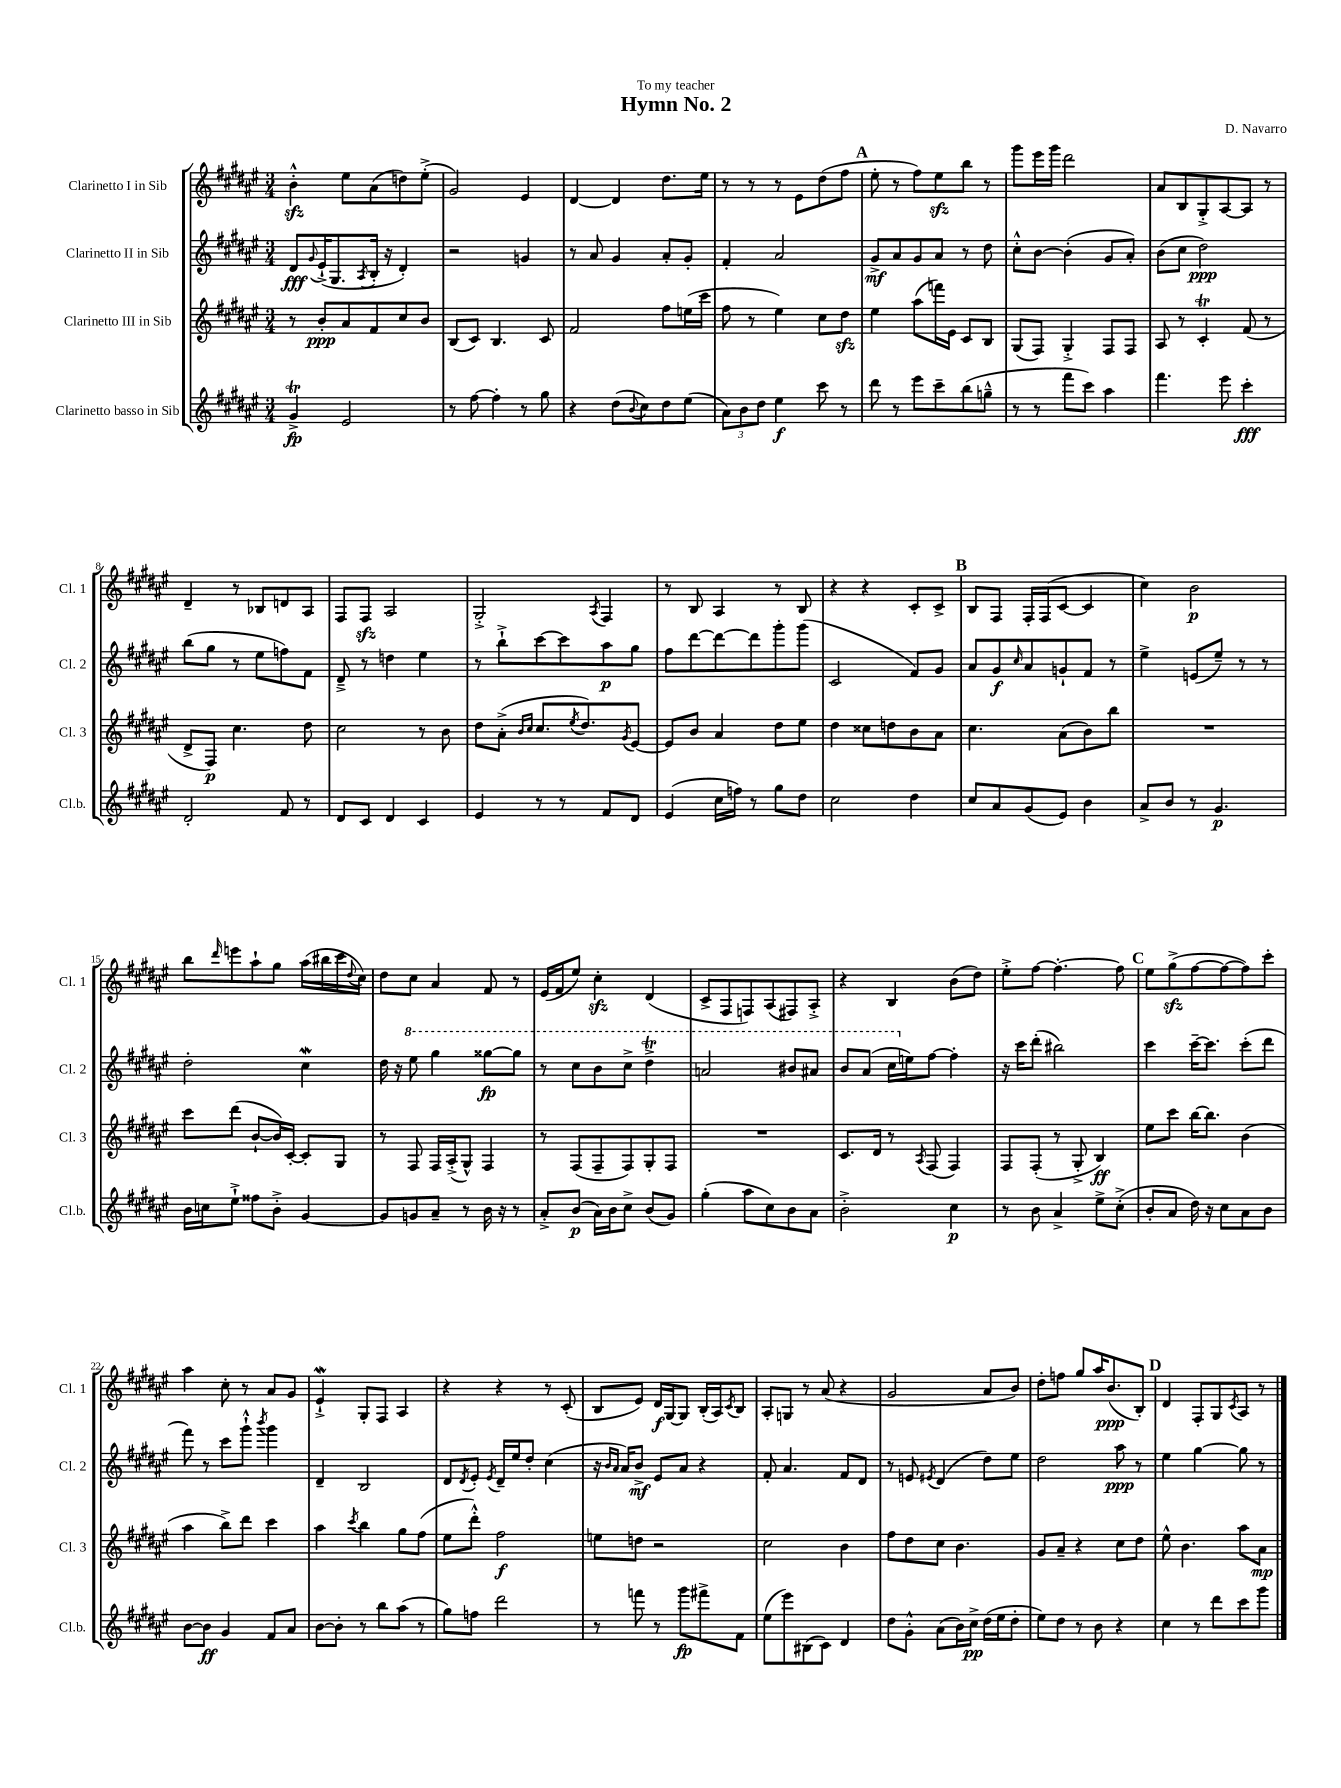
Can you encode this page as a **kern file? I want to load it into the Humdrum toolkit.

**kern	**dynam	**kern	**dynam	**kern	**dynam	**kern	**dynam
*part4	*part4	*part3	*part3	*part2	*part2	*part1	*part1
*staff4	*staff4	*staff3	*staff3	*staff2	*staff2	*staff1	*staff1
*I"Clarinetto basso in Sib	*	*I"Clarinetto III in Sib	*	*I"Clarinetto II in Sib	*	*I"Clarinetto I in Sib	*
*I'Cl.b.	*	*I'Cl. 3	*	*I'Cl. 2	*	*I'Cl. 1	*
*clefG2	*	*clefG2	*	*clefG2	*	*clefG2	*
*k[f#c#g#d#a#e#]	*	*k[f#c#g#d#a#e#]	*	*k[f#c#g#d#a#e#]	*	*k[f#c#g#d#a#e#]	*
*M3/4	*	*M3/4	*	*M3/4	*	*M3/4	*
=1	=1	=1	=1	=1	=1	=1	=1
4g#T^/	fp	8r	.	8d#/L	fff	4bzz'^^\	.
.	.	.	.	8qqg#/	.	.	.
.	.	8b'/L	ppp	(16e#`^/K	.	.	.
.	.	.	.	8.G#/	.	.	.
2e#/	.	8a#/	.	.	.	8ee#\L	.
.	.	.	.	8qA#/	.	.	.
.	.	8f#/	.	16B'/Jk	.	(8a#\	.
.	.	.	.	16r	.	.	.
.	.	8cc#/	.	4d#'/)	.	8ddn\)	.
.	.	8b/J	.	.	.	(8ee#'^\J	.
=2	=2	=2	=2	=2	=2	=2	=2
8r	.	(8B/L	.	2r	.	2g#/)	.
[8ff#\	.	8c#/J)	.	.	.	.	.
4ff#'\]	.	4.B/	.	.	.	.	.
8r	.	.	.	4gn/	.	4e#/	.
8gg#\	.	8c#/	.	.	.	.	.
=3	=3	=3	=3	=3	=3	=3	=3
4r	.	2f#/	.	8r	.	[4d#/	.
.	.	.	.	8a#/	.	.	.
(8dd#\L	.	.	.	4g#/	.	4d#/]	.
8qqb/	.	.	.	.	.	.	.
8cc#\)	.	.	.	.	.	.	.
8dd#\	.	8ff#\L	.	8a#'/L	.	8.dd#\L	.
(8ee#\J	.	(16een\L	.	8g#'/J	.	.	.
.	.	16ccc#\JJ	.	.	.	16ee#\Jk	.
=4	=4	=4	=4	=4	=4	=4	=4
12a#\L)	.	8ff#\	.	4f#'/	.	8r	.
12b\	.	.	.	.	.	.	.
.	.	8r	.	.	.	8r	.
12dd#\J	.	.	.	.	.	.	.
4ee#\	f	4ee#\)	.	2a#/	.	8r	.
.	.	.	.	.	.	8e#\L	.
8ccc#\	.	8cc#\L	.	.	.	(8dd#\	.
8r	.	8dd#zz\J	.	.	.	8ff#\J	.
!!LO:REH:place=s1:t=A
=5	=5	=5	=5	=5	=5	=5	=5
8ddd#\	.	4ee#\	.	8g#^/L	mf	8ee#'\	.
8r	.	.	.	8a#/	.	8r	.
8eee#\L	.	(8aa#\L	.	8g#/	.	8ff#\L)	.
8ccc#~\	.	16fffn\L)	.	8a#/J	.	8ee#zz\	.
.	.	16e#\JJ	.	.	.	.	.
(8bb\	.	8c#/L	.	8r	.	8bb\J	.
8ggn~^^\J	.	8B/J	.	8dd#\	.	8r	.
=6	=6	=6	=6	=6	=6	=6	=6
8r	.	(8G#/L	.	8cc#'^^\L	.	8ggg#\L	.
8r	.	8F#/J)	.	[8b\J	.	16eee#\L	.
.	.	.	.	.	.	16ggg#\JJ	.
8fff#\L	.	4G#'^/	.	(4b'\]	.	2ddd#\	.
8ccc#\J)	.	.	.	.	.	.	.
4aa#\	.	8F#/L	.	8g#/L	.	.	.
.	.	8F#/J	.	8a#'/J)	.	.	.
=7	=7	=7	=7	=7	=7	=7	=7
4.fff#\	.	8A#/	.	(8b\L	.	8a#/L	.
.	.	8r	.	8cc#\J	.	8B/	.
.	.	4c#T'/	.	2dd#\)	ppp	8G#'^/	.
8eee#\	.	.	.	.	.	[8A#/	.
4ccc#'\	fff	(8f#/	.	.	.	8A#/J]	.
.	.	8r	.	.	.	8r	.
!!LO:LB:g=z
=8	=8	=8	=8	=8	=8	=8	=8
2d#'/	.	8d#^/L	.	(8bb\L	.	4d#~/	.
.	.	8F#/J)	p	8gg#\J	.	.	.
.	.	4.cc#\	.	8r	.	8r	.
.	.	.	.	8ee#\L	.	8B-X/L	.
8f#/	.	.	.	8ffn\)	.	8dn/	.
8r	.	8dd#\	.	8f#\J	.	8A#/J	.
=9	=9	=9	=9	=9	=9	=9	=9
8d#/L	.	2cc#\	.	8d#~^/	.	8F#/L	.
8c#/J	.	.	.	8r	.	8F#zz/J	.
4d#/	.	.	.	4ddn\	.	2A#/	.
4c#/	.	8r	.	4ee#\	.	.	.
.	.	8b\	.	.	.	.	.
=10	=10	=10	=10	=10	=10	=10	=10
4e#/	.	8dd#\L	.	8r	.	2G#'^/	.
.	.	(8a#'^\J	.	8bb`^\L	.	.	.
.	.	16qqb/LL	.	.	.	.	.
.	.	16qqcc#/JJ	.	.	.	.	.
8r	.	8.cc#/L	.	[8ccc#\	.	.	.
8r	.	.	.	8ccc#\]	.	.	.
.	.	8qee#/	.	.	.	.	.
.	.	8.dd#/)	.	.	.	.	.
.	.	.	.	.	.	8qA#/	.
8f#/L	.	.	.	8aa#\	p	4F#/	.
.	.	8qg#/	.	.	.	.	.
8d#/J	.	[8e#/J	.	8gg#\J	.	.	.
=11	=11	=11	=11	=11	=11	=11	=11
(4e#/	.	8e#/L]	.	8ff#\L	.	8r	.
.	.	8b/J	.	[8ddd#\	.	8B/	.
16cc#\LL	.	4a#/	.	8ddd#\_	.	4A#/	.
16ffn\JJ)	.	.	.	.	.	.	.
8r	.	.	.	8ddd#\]	.	.	.
8gg#\L	.	8dd#\L	.	8ggg#'\	.	8r	.
8dd#\J	.	8ee#\J	.	(8ggg#\J	.	8B/	.
=12	=12	=12	=12	=12	=12	=12	=12
2cc#\	.	4dd#\	.	2c#/	.	4r	.
.	.	8cc##X\L	.	.	.	4r	.
.	.	8ddn\	.	.	.	.	.
4dd#\	.	8b\	.	8f#/L)	.	8c#'/L	.
.	.	8a#\J	.	8g#/J	.	8c#^/J	.
!!LO:REH:place=s1:t=B
=13	=13	=13	=13	=13	=13	=13	=13
8cc#/L	.	4.cc#\	.	8a#/L	.	8B/L	.
8a#/	.	.	.	8g#/	f	8F#/J	.
.	.	.	.	16qqcc#/	.	.	.
(8g#/	.	.	.	8a#/	.	16F#'/LL	.
.	.	.	.	.	.	(16F#/J	.
8e#/J)	.	(8a#\L	.	8gn`/	.	[8c#/J	.
4b\	.	8b\)	.	8f#/J	.	4c#/]	.
.	.	8bb\J	.	8r	.	.	.
=14	=14	=14	=14	=14	=14	=14	=14
8a#^/L	.	2.r	.	4ee#^\	.	4cc#\)	.
8b/J	.	.	.	.	.	.	.
8r	.	.	.	(8en/L	.	2b\	p
4.g#/	p	.	.	8ee#~/J)	.	.	.
.	.	.	.	8r	.	.	.
.	.	.	.	8r	.	.	.
!!LO:LB:g=z
=15	=15	=15	=15	=15	=15	=15	=15
16b\LL	.	8ccc#\L	.	2dd#'\	.	8bb\L	.
16ccn\J	.	.	.	.	.	.	.
.	.	.	.	.	.	16qqddd#/	.
8ee#`^\J	.	(8ddd#\J	.	.	.	8eeen\	.
8ff##X\L	.	[8b`/L	.	.	.	8aa#`\	.
8b'^\J	.	16b/L])	.	.	.	8gg#\J	.
.	.	[16c#'/JJ	.	.	.	.	.
[4g#/	.	8c#'/L]	.	4cc#W\	.	(16aa#\LL	.
.	.	.	.	.	.	16bb#X\	.
.	.	8G#/J	.	.	.	16ccc#\	.
.	.	.	.	.	.	8qqdd#/	.
.	.	.	.	.	.	16cc#\JJ)	.
=16	=16	=16	=16	=16	=16	=16	=16
8g#/L]	.	8r	.	16dd#\	.	8dd#\L	.
.	.	.	.	16r	.	.	.
*	*	*	*	*8va	*	*	*
8gn/	.	8F#/	.	8eee#\	.	8cc#\J	.
8a#~/J	.	16F#/LL	.	4ggg#\	.	4a#/	.
.	.	(16A#'^/J	.	.	.	.	.
8r	.	8G#^^/J)	.	.	.	.	.
16b\	.	4F#/	.	[8ggg##X\L	fp	8f#/	.
16r	.	.	.	.	.	.	.
8r	.	.	.	8ggg##\J]	.	8r	.
=17	=17	=17	=17	=17	=17	=17	=17
8a#'^/L	.	8r	.	8r	.	(16e#/LL	.
.	.	.	.	.	.	16f#/J	.
(8b/J	p	(8F#/L	.	8ccc#\L	.	8ee#/J)	.
16a#\LL)	.	8F#~/	.	8bb\	.	4cc#zz'\	.
16b\J	.	.	.	.	.	.	.
8cc#^\J	.	8F#/)	.	8ccc#^\J	.	.	.
(8b/L	.	8G#'/	.	4ddd#T^\	.	(4d#/	.
8g#/J)	.	8F#/J	.	.	.	.	.
=18	=18	=18	=18	=18	=18	=18	=18
(4gg#'\	.	2.r	.	2aan/	.	8c#^/L	.
.	.	.	.	.	.	8F#/	.
8aa#\L	.	.	.	.	.	8Fn/)	.
8cc#\)	.	.	.	.	.	(8A#/	.
8b\	.	.	.	8bb#X/L	.	8F#X/)	.
8a#\J	.	.	.	8aa#X/J	.	8A#'^/J	.
=19	=19	=19	=19	=19	=19	=19	=19
2b'^\	.	8.c#/L	.	8bb/L	.	4r	.
.	.	.	.	(8aa#/J	.	.	.
.	.	16d#/Jk	.	.	.	.	.
.	.	8r	.	16ccc#\LL	.	4B/	.
*	*	*	*	*X8va	*	*	*
.	.	.	.	16een\J)	.	.	.
.	.	8qA#/	.	.	.	.	.
.	.	(8F#/	.	[8ff#\J	.	.	.
4cc#\	p	4F#/)	.	4ff#'\]	.	(8b\L	.
.	.	.	.	.	.	8dd#\J)	.
=20	=20	=20	=20	=20	=20	=20	=20
8r	.	8F#/L	.	16r	.	8ee#'^\L	.
.	.	.	.	16ccc#\KL	.	.	.
8b\	.	(8F#'/J	.	(8ddd#'\J	.	[8ff#\J	.
4a#^/	.	8r	.	2bb#X\)	.	4.ff#'\_	.
.	.	8G#'^/	.	.	.	.	.
8ee#^\L	.	4B/)	ff	.	.	.	.
(8cc#'^\J	.	.	.	.	.	8ff#\]	.
!!LO:REH:place=s1:t=C
=21	=21	=21	=21	=21	=21	=21	=21
8b'/L	.	8ee#\L	.	4ccc#\	.	8ee#\L	.
8a#/J	.	8ccc#\J	.	.	.	(8gg#zz^\	.
16dd#\)	.	[16bb\KL	.	[16ccc#~\KL	.	[8ff#\	.
16r	.	8.bb\J]	.	8.ccc#\J]	.	.	.
8cc#\L	.	.	.	.	.	8ff#\_	.
8a#\	.	(4b\	.	(8ccc#'\L	.	8ff#\])	.
8b\J	.	.	.	8ddd#\J	.	8ccc#'\J	.
!!LO:LB:g=z
=22	=22	=22	=22	=22	=22	=22	=22
[8b\L	.	4aa#\	.	8fff#\)	.	4aa#\	.
8b\J]	ff	.	.	8r	.	.	.
4g#/	.	8bb^\L)	.	8ccc#\L	.	8cc#'\	.
.	.	8ddd#\J	.	8ggg#`^^\J	.	8r	.
.	.	.	.	8qbbb/	.	.	.
8f#/L	.	4ccc#\	.	4ggg#\	.	8a#/L	.
8a#/J	.	.	.	.	.	8g#/J	.
=23	=23	=23	=23	=23	=23	=23	=23
[8b\L	.	4aa#\	.	4d#~/	.	4e#W`^/	.
8b'\J]	.	.	.	.	.	.	.
.	.	8qccc#/	.	.	.	.	.
8r	.	4bb\	.	2B/	.	8G#'/L	.
8bb\L	.	.	.	.	.	8F#/J	.
(8aa#\J	.	8gg#\L	.	.	.	4A#/	.
8r	.	(8ff#\J	.	.	.	.	.
=24	=24	=24	=24	=24	=24	=24	=24
8gg#\L)	.	8ee#\L	.	8d#/L	.	4r	.
.	.	.	.	8qd#/	.	.	.
8ffn\J	.	8ddd#'^^\J)	.	8e#'/J	.	.	.
.	.	.	.	8qe#/	.	.	.
2ddd#\	.	2ff#\	f	16d#~/LL	.	4r	.
.	.	.	.	16ee#/J	.	.	.
.	.	.	.	8dd#'/J	.	.	.
.	.	.	.	(4cc#\	.	8r	.
.	.	.	.	.	.	(8c#'/	.
=25	=25	=25	=25	=25	=25	=25	=25
8r	.	8een\L	.	16r	.	8B/L	.
.	.	.	.	16qqb/LL	.	.	.
.	.	.	.	16qqa#/JJ	.	.	.
.	.	.	.	16a#/KL)	.	.	.
8fffn\	.	8ddn\J	.	8b^/J	mf	8e#/J)	.
8r	.	2r	.	8e#/L	.	16d#/LL	f
.	.	.	.	.	.	[16G#/J	.
8ggg#\L	fp	.	.	8a#/J	.	8G#/J]	.
8fff#X^\	.	.	.	4r	.	(16B'/LL	.
.	.	.	.	.	.	16A#/J)	.
.	.	.	.	.	.	8qc#/	.
8f#\J	.	.	.	.	.	8B/J	.
=26	=26	=26	=26	=26	=26	=26	=26
(8ee#\L	.	2cc#\	.	8f#'/	.	8A#'/L	.
8eee#\)	.	.	.	4.a#/	.	8Gn/J	.
(8B#X\	.	.	.	.	.	8r	.
8c#\J)	.	.	.	.	.	(8a#/	.
4d#/	.	4b\	.	8f#/L	.	4r	.
.	.	.	.	8d#/J	.	.	.
=27	=27	=27	=27	=27	=27	=27	=27
8dd#\L	.	8ff#\L	.	8r	.	2g#/	.
8g#'^^\J	.	8dd#\	.	8en/	.	.	.
.	.	.	.	8qe#X/	.	.	.
(8a#\L	.	8cc#\J	.	(4d#/	.	.	.
16b\L)	.	4.b\	.	.	.	.	.
16cc#^\JJ	pp	.	.	.	.	.	.
(16dd#\LL	.	.	.	8dd#\L)	.	8a#/L	.
16ee#\J	.	.	.	.	.	.	.
8dd#'\J	.	.	.	8ee#\J	.	8b/J)	.
=28	=28	=28	=28	=28	=28	=28	=28
8ee#\L)	.	8g#/L	.	2dd#\	.	8dd#'\L	.
8dd#\J	.	8a#~/J	.	.	.	8ffn\J	.
8r	.	4r	.	.	.	8gg#/L	.
8b\	.	.	.	.	.	16aa#/K	.
.	.	.	.	.	.	(8.b/	ppp
4r	.	8cc#\L	.	8aa#\	ppp	.	.
.	.	8dd#\J	.	8r	.	8B'/J)	.
!!LO:REH:place=s1:t=D
=29	=29	=29	=29	=29	=29	=29	=29
4cc#\	.	8ee#^^\	.	4ee#\	.	4d#/	.
.	.	4.b\	.	.	.	.	.
8r	.	.	.	[4gg#\	.	8F#'/L	.
8ddd#\L	.	.	.	.	.	8G#/	.
.	.	.	.	.	.	8qc#/	.
8ccc#\	.	8aa#\L	.	8gg#\]	.	8A#/J	.
8ggg#\J	.	8a#\J	mp	8r	.	8r	.
==	==	==	==	==	==	==	==
*-	*-	*-	*-	*-	*-	*-	*-
